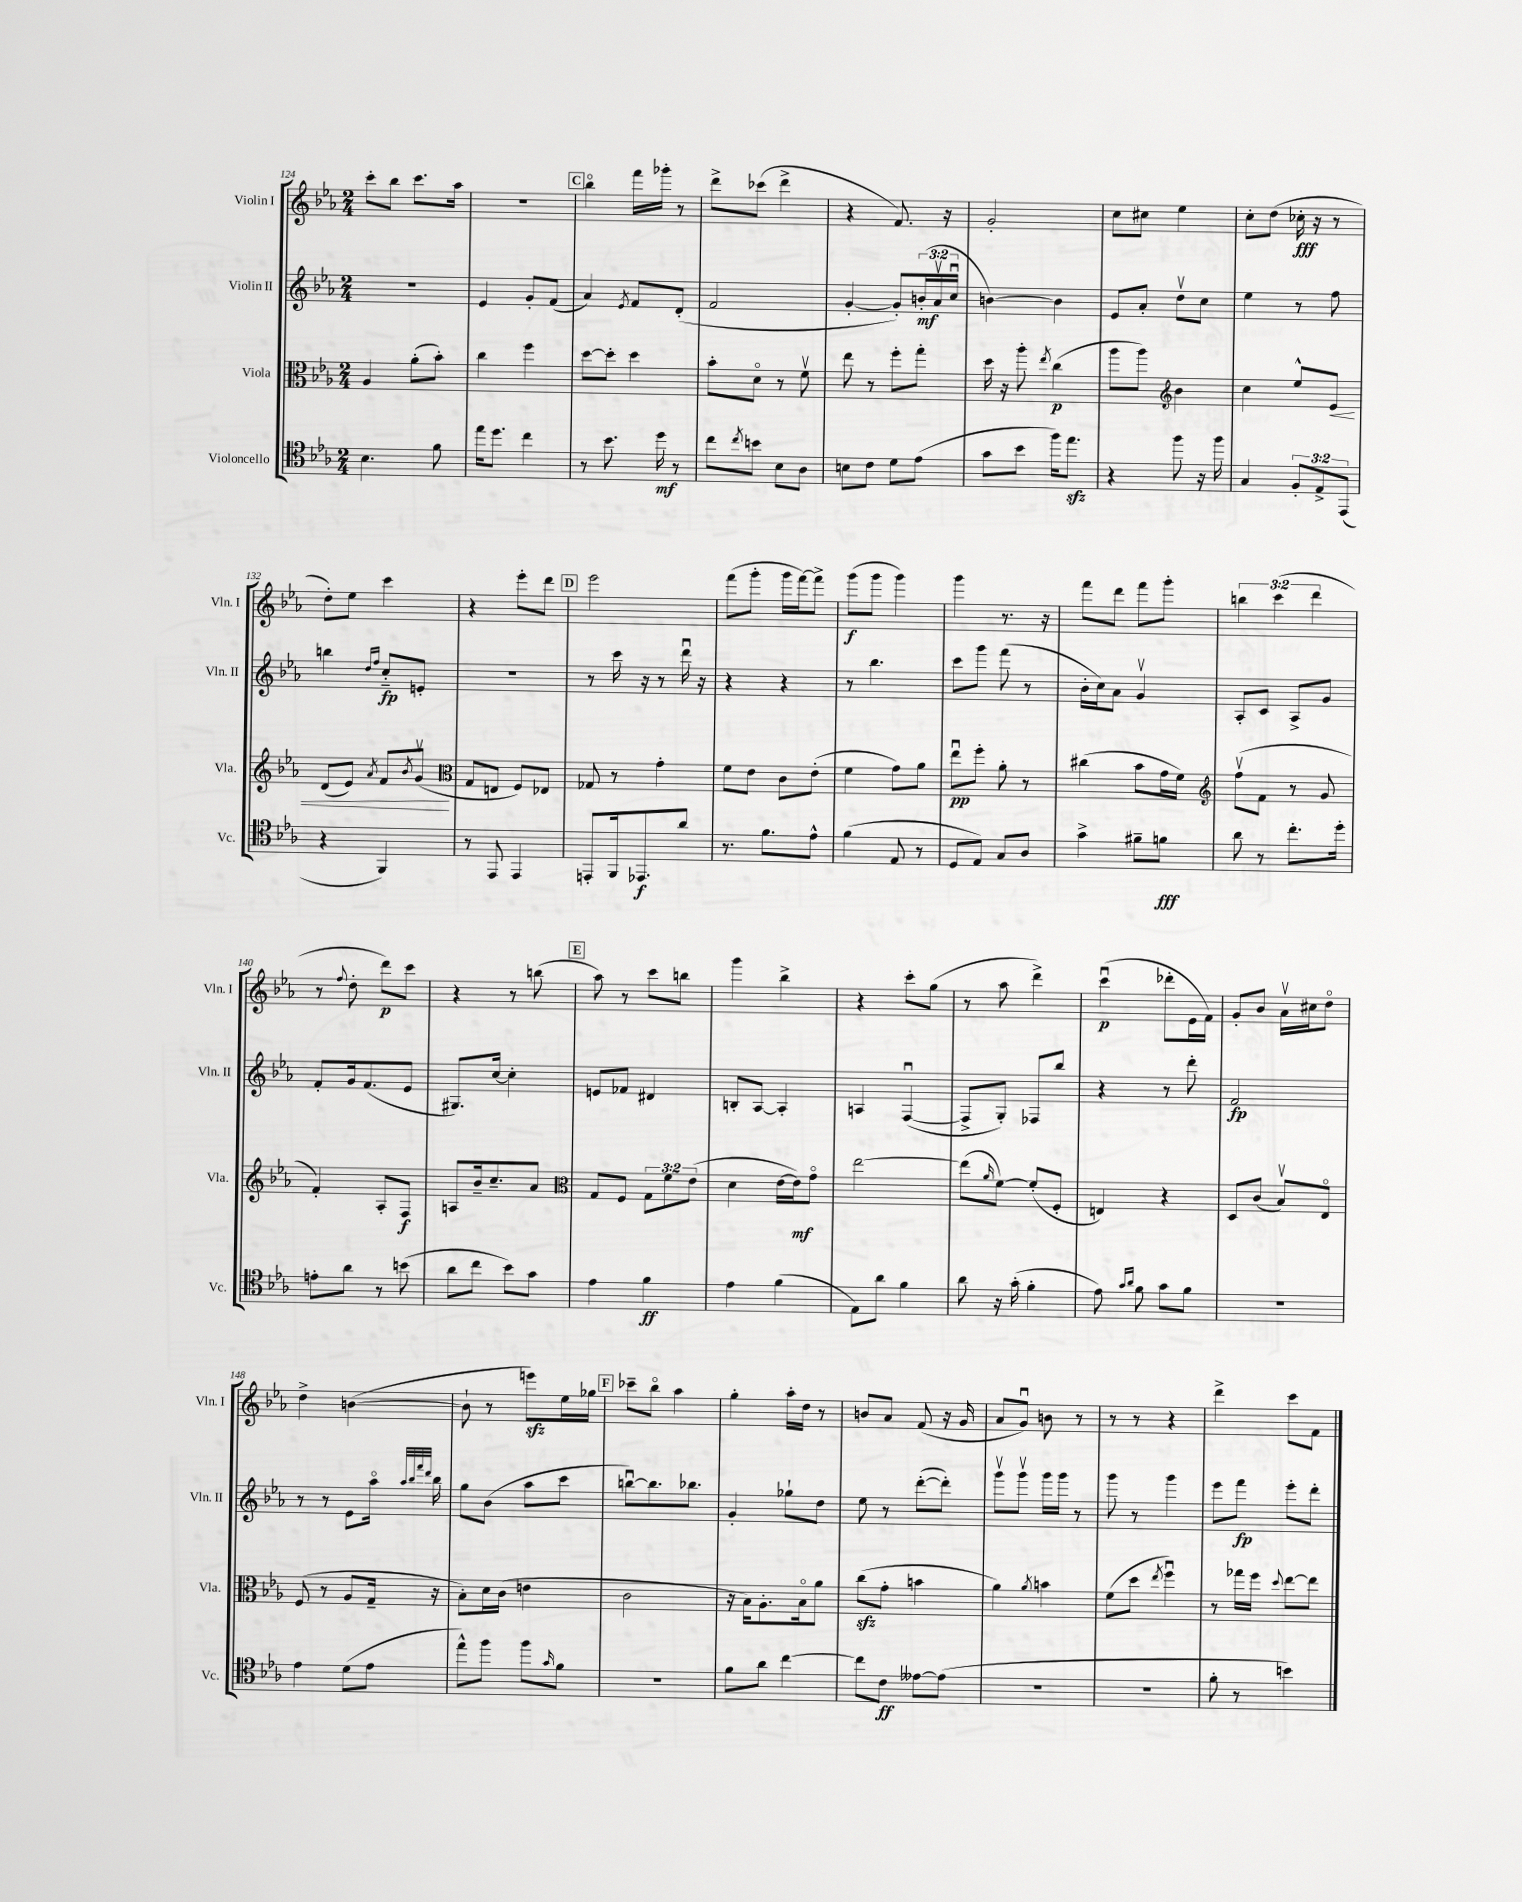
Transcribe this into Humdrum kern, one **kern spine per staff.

**kern	**kern	**kern	**kern
*staff4	*staff3	*staff2	*staff1
*clefC4	*clefC3	*clefG2	*clefG2
*k[b-e-a-]	*k[b-e-a-]	*k[b-e-a-]	*k[b-e-a-]
*M2/4	*M2/4	*M2/4	*M2/4
4.B-\	4A-/	2r	8ccc'\L
.	.	.	8bb-\J
.	(8a-'\L	.	8.ccc\L
8f\	8b-'\J)	.	.
.	.	.	16aa-\Jk
=	=	=	=
16ee-\LK	4cc\	4e-/	2r
8.dd\J	.	.	.
4cc\	4ff\	8g'/L	.
.	.	(8f/J	.
=	=	=	=
8r	[8dd\L	4a-/)	4bb-o\
8.b-\	8dd'\]J	.	.
.	.	8qe-/	.
.	4dd\	8f/L	16fff\LL
16dd\	.	.	16ggg-'\JJ
8r	.	(8d'/J	8r
=	=	=	=
8cc\L	8b-'\L	2f/	8ddd^\L
8qcc/	.	.	.
8b\J	8do\J	.	(8ccc-\J
8B-\L	8r	.	4ddd^\
8A-\J	8fv\	.	.
=	=	=	=
8B\L	8ee-\	[4g'/	4r
8c\J	8r	.	.
8d\L	8ff'\L	8g'/]L)	8.f/)
(8e-\J	8gg'\J	(24b'/L	.
.	.	24a-v/	.
.	.	.	16r
.	.	24ccu/JJ	.
=	=	=	=
8g\L	16dd\	[4b\)	2g'/
.	16r	.	.
8b-\J	8aa-'\	.	.
.	8qee-/	.	.
16ff\LK)	(4cc\	4b\]	.
8.ee-\J	.	.	.
=	=	=	=
4r	8aa-\L	8e-/L	8cc\L
.	8aa-\J)	8a-'/J	8cc#\J
*	*clefG2	*	*
8ff\	4b-\	8ddv\L	4ee-\
16r	.	8cc\J	.
16ff\	.	.	.
=	=	=	=
4G/	4cc\	4ee-\	8cc'\L
.	.	.	(8dd\J
12F'/L	8ee-^^/L	8r	16cc-'\
.	.	.	16r
12E-^/	.	.	.
.	8e-/J	8ff\	8r
(12EE-/J	.	.	.
=	=	=	=
4r	(8d/L	4bb\	8dd'\L)
.	8e-/J)	.	8ee-\J
.	.	16qqdd/LL	.
.	8qa-/	16qqff/JJ	.
4FF/)	8f/L	8cc'~/L	4ccc\
.	8qb-/	.	.
.	(8gv/J	8e'/J	.
=	=	=	=
*	*clefC3	*	*
8r	8G/L	2r	4r
8EE-/	8E/J	.	.
4EE-/	8F/L)	.	8eee-'\L
.	8E-/J	.	8ddd\J
=	=	=	=
8EE'/L	8G-/	8r	2eee-\
16FF/k	8r	16ccc\	.
8.EE-/	.	16r	.
.	4g'\	8r	.
8a-/J	.	16dddu\	.
.	.	16r	.
=	=	=	=
8.r	8f\L	4r	(8fff\L
.	8e-\J	.	8ggg'\J
8.f\L	.	.	.
.	8c\L	4r	16ggg\LL
.	.	.	[16fff\J)
8e-^^\J	(8e-'\J	.	8fff^\]J
=	=	=	=
(4f\	4f\	8r	(8ggg\L
.	.	4.bb-\	8ggg\J
8E-/	8g\L)	.	4ggg\)
8r	8a-\J	.	.
=	=	=	=
8D/L	8ee-u\L	8ccc\L	4ggg\
8E-/J)	8ff'\J	8ggg\J	.
8G/L	8a-'\	(8fff\	8.r
8A-/J	8r	8r	.
.	.	.	16r
=	=	=	=
4g^\	(4cc#\	16b-'\LL	8fff\L
.	.	16cc\J)	.
.	.	8a-\J	8ddd\J
8f#~\L	8b-\L	4gv/	8fff\L
8f\J	16g\L	.	8ggg'\J
.	16f\JJ)	.	.
=	=	=	=
*	*clefG2	*	*
8a-\	(8ffv\L	8A-'/L	6bb\
8r	8f\J	8c/J	.
.	.	.	(6ccc\
8.cc'\L	8r	8A-^/L	.
.	.	.	6ddd\
.	8g/	8g/J	.
16dd'\Jk	.	.	.
=	=	=	=
8e'\L	4f'/)	8f'/L	8r
.	.	.	8qqff/
8a-\J	.	16g/k	8dd'\
.	.	(8.f/	.
8r	8A-'/L	.	8ddd\L)
(8b\	8F/J	8e-/J	8ccc\J
=	=	=	=
8a-\L	8A/L	8.G#/L)	4r
8cc\J	16b-~/k	.	.
.	8.cc~/	[16cc/Jk	.
8b-\L)	.	4cc'\]	8r
8g\J	8a-/J	.	(8bb\
=	=	=	=
*	*clefC3	*	*
4e-\	8G/L	8e/L	8aa-\)
.	8F/J	8f-/J	8r
4f\	12G\L	4d#/	8ccc\L
.	12f\	.	.
.	.	.	8bb\J
.	(12e-\J	.	.
=	=	=	=
4e-\	4d\	8B'/L	4ggg\
.	.	[8A-/J	.
(4f\	[16e-\LL	4A-'/]	4bb-^\
.	16e-\]J)	.	.
.	8go\J	.	.
=	=	=	=
8E-\L)	[2ee-\	4A/	4r
8a-\J	.	.	.
4f\	.	([4Fu/	8ccc'\L
.	.	.	(8gg\J
=	=	=	=
8a-\	(8ee-\]L	8F^/]L	8r
.	16qqa-/	.	.
16r	[8f\J)	8G'/J)	8aa-\
(16g'\	.	.	.
4f'\	(8f'/]L	8F-/L	4ddd^\)
.	8F'/J	8bb-/J	.
=	=	=	=
8e-\)	4E/)	4r	(4cccu\
16qqg/LL	.	.	.
16qqa-/JJ	.	.	.
8f\	.	.	.
8g\L	4r	8r	8ddd-'\L
8f\J	.	8ddd'\	16e-\L
.	.	.	16f\JJ)
=	=	=	=
2r	8D/L	2f/	8g'/L
.	(8c/J	.	8b-/J
.	8B-v/L)	.	16a-v\LL
.	.	.	16cc#\J
.	8E-o/J	.	8ddo\J
=	=	=	=
4e-\	(8F/	8r	4dd^\
.	8r	8r	.
(8d\L	8A-/L	8e-\L	([4b\
8e-\J	16G~/Jk	16aa-o\Jk	.
.	.	32qqaa-/LLL	.
.	.	32qqbb-/	.
.	.	32qqfff/	.
.	.	32qqddd/JJJ	.
.	16r	16bb-\	.
=	=	=	=
8ee-^^\L)	8B-'\L)	8gg\L	8b`\]
8ff\J	16d\L	(8b-\J	8r
.	(16c\JJ	.	.
8ff\L	4e\	8aa-\L	8eee\L)
16qqg/	.	.	.
8f\J	.	8ccc\J	16ee-\L
.	.	.	16gg-\JJ
=	=	=	=
2r	2c\	[8bbu\L)	8ccc-~\L
.	.	8.bb\]	8bb-o\J
.	.	.	4aa-\
.	.	8.bb-\J	.
=	=	=	=
8f\L	16r	4g'/	4gg'\
.	16B-\LK)	.	.
8a-\J	8.A-'\	.	.
[4cc\	.	8gg-`\L	16aa-'\LL
.	16B-o\k	.	16dd\JJ
.	8a-\J	8dd\J	8r
=	=	=	=
8cc\]L	(8cc\L	8ee-\	8b/L
8c\J	8g'\J	8r	8a-/J
[8e--\L	4b\	([8ddd'\L	(8f/
(8e--\]J	.	8ddd'\]J)	16r
.	.	.	16g/
=	=	=	=
2r	4a-\)	8gggv\L	8a-/L
.	.	8gggv\J	8gu/J)
.	8qa-/	.	.
.	4b\	16ggg\LL	8b\
.	.	16ggg\JJ	.
.	.	8r	8r
=	=	=	=
2r	(8f\L	8ggg\	8r
.	8dd\J	8r	8r
.	8qee-/	.	.
.	4ffu\)	4ggg\	4r
=	=	=	=
8f'\	8r	8eee-\L	4ddd^\
8r	16gg-\LL	8fff\J	.
.	16ff\JJ	.	.
.	8qqdd/	.	.
4b\)	[8ee-\L	8eee-'\L	8ccc\L
.	8ee-\]J	8ddd'\J	8f\J
==	==	==	==
*-	*-	*-	*-
